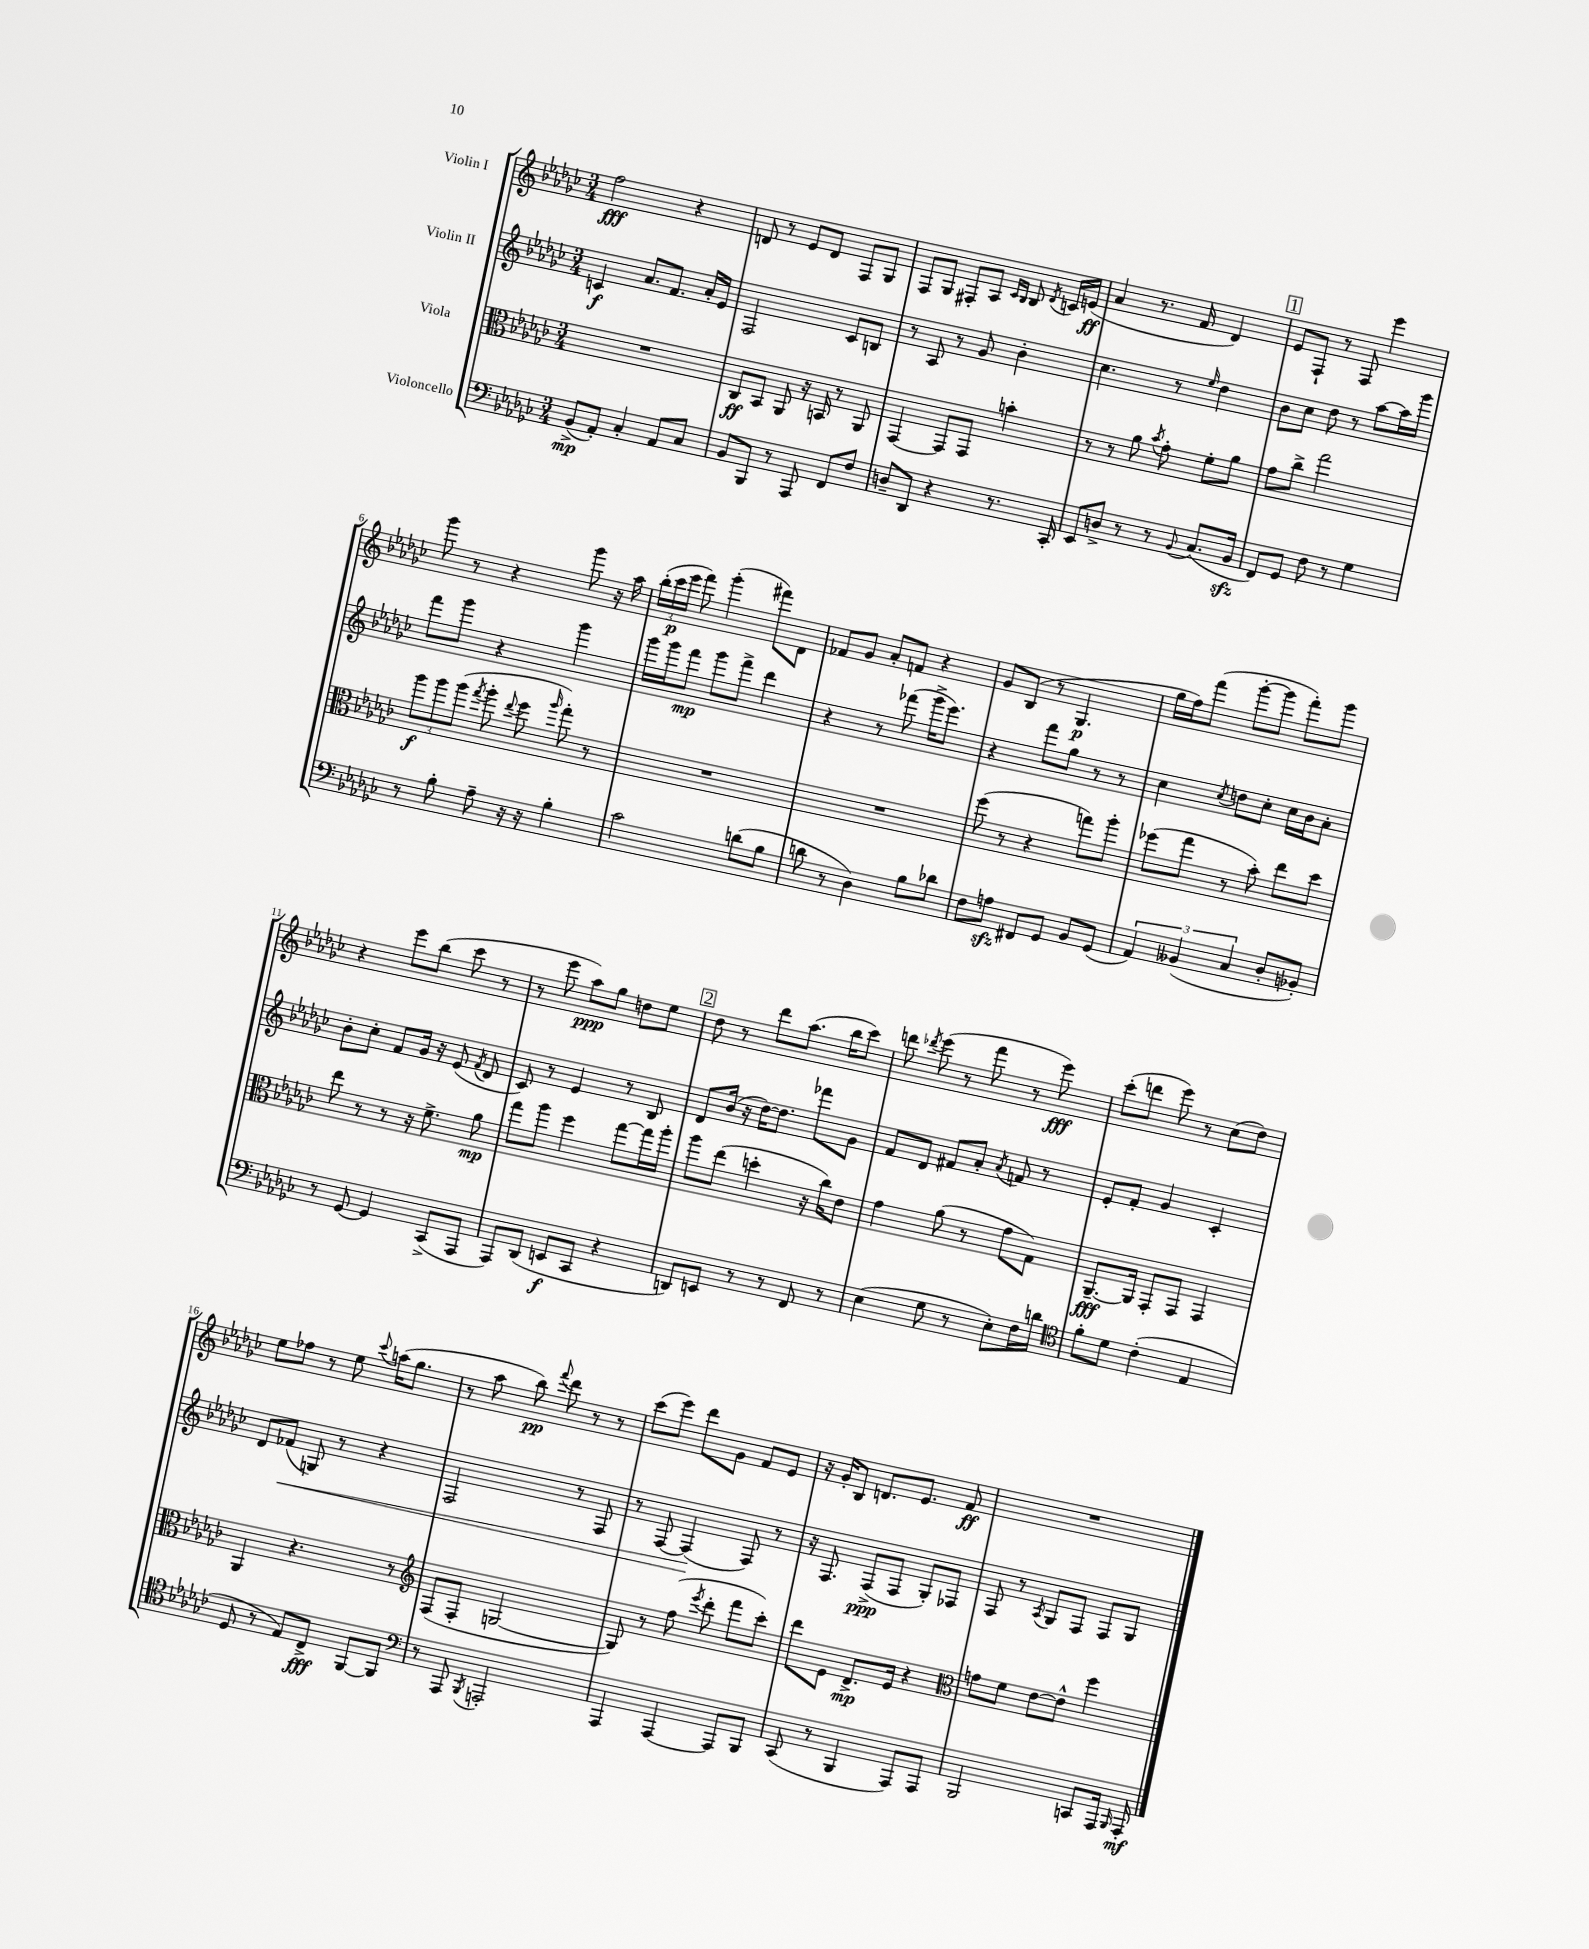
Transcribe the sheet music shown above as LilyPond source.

<<
\new StaffGroup <<
\new Staff = "s0" \with { instrumentName = "Violin I" } {
    \clef treble \key ges \major \numericTimeSignature \time 3/4
    \autoBeamOff f''2\fff r4 |
    d'8 r8 ees'8[ d'8] f8[ ges8] |
    f8[ ges8] fis8[-. aes8] \grace { ces'16[ bes16] } bes8 \acciaccatura { des'8 } c'16[ e'16]\ff( |
    aes'4 r8. f'16 des'4) |
    \mark \markup { \box "1" } ees'8[ f8]-! r8 f8 ees'''4 |
    ges'''8 r8 r4 ges'''8 r16 aes''16 |
    \tuplet 3/2 { bes''16[-.( ces'''16\p ees'''16] } f'''8) ges'''4-.( fis'''8[) des'8] |
    fes'8[ ges'8] aes'8[-. f'8] r4 |
    ges'8[ bes8]( r8 ges4.\p |
    ges''16[ f''16) f'''8]( ges'''8[~-. ges'''8] f'''8[-.) ges'''8] |
    r4 ees'''8[ bes''8]( ces'''8 r8 |
    r8 ees'''8 aes''8[\ppp) ges''8] d''8[ ees''8] |
    \mark \markup { \box "2" } des''8 r8 des'''8[ aes''8.]( bes''16[ ces'''8]) |
    d'''8 \acciaccatura { des'''8 } ees'''8( r8 f'''8 r8 ees'''8\fff) |
    ces'''8[-.( d'''8] ees'''8) r8 ces''8[( des''8]) |
    ees''8[ fes''8] r8 ees''8 \appoggiatura { ces'''8 } a''16[( ges''8.] |
    r8 aes''8 bes''8\pp) \appoggiatura { f'''8 } des'''8 r8 r8 |
    ces'''8[( ees'''8]) des'''8[ ges'8] f'8[ ees'8] |
    r16 ges'16[-. bes8] d'8.[ ees'8.] f'8\ff |
    R2. \bar "|." |
}
\new Staff = "s1" \with { instrumentName = "Violin II" } {
    \clef treble \key ges \major \numericTimeSignature \time 3/4
    \autoBeamOff c'4\f aes'8.[ f'8.] aes'16[-. ees'16] |
    f2 ces'8[ b8] |
    r8 aes8 r8 ges'8 bes'4-. |
    ces''4. r8 \grace { ees''16 } des''4 |
    \mark \markup { \box "1" } bes'8[ ces''8] des''8 r8 aes''8[~ aes''16 ges'''16] |
    f'''8[ ges'''8] r4 ges'''4 |
    ges'''16[ ges'''16 f'''8]\mp ges'''8[ f'''8]-> des'''4 |
    r4 r8 fes'''8( ges'''16[-> ees'''8.]) |
    r4 f'''8[ ges''8] r8 r8 |
    ces''4 \acciaccatura { ces''8 } d''8[ ces''8]-. ces''16[ bes'16 aes'8]-. |
    bes'8[-. ces''8]-. f'8[ ges'16] r16 ees'8( \acciaccatura { f'8 } des'8 |
    ces'8) r8 ees'4 r8 bes8 |
    \mark \markup { \box "2" } des'8[ bes'16]( r16 des''16[~) des''8.] fes'''8[ ges'8] |
    f'8[ des'8] fis'8[ aes'8]-. \acciaccatura { aes'8 } f'8 r8 |
    ees'8[-. f'8]-. ges'4 ces'4-. |
    des'8[ fes'8]\<( g8) r8 r4 |
    f2 r8 f8 |
    r8 f8~ f4\!( f8) r8 |
    r16 f8. f8[->\ppp( f8] ges8[-.) fes8] |
    f8 r8 \acciaccatura { aes8 } ges8[ f8] f8[ ges8] \bar "|." |
}
\new Staff = "s2" \with { instrumentName = "Viola" } {
    \clef alto \key ges \major \numericTimeSignature \time 3/4
    \autoBeamOff R2. |
    ces8[\ff bes,8] aes,8 r16 b,16 r8 aes,8 |
    ges,4~ ges,8[ ges,8] b'4-. |
    r8 r8 aes'8 \acciaccatura { bes'8 } ges'8-. f'8[-. aes'8] |
    \mark \markup { \box "1" } ges'8[ ces''8]-> ges''2 |
    \tuplet 3/2 { aes''8[\f aes''8 aes''8]( } \acciaccatura { ges''8 } aes''8-. \appoggiatura { ees''8 } f''8 \grace { aes''16 } ges''8-.) r8 |
    R2. |
    R2. |
    f''8( r8 r4 g''8[) aes''8]-. |
    fes''8[( ges''8] r8 bes'8-.) ees''8[ des''8] |
    ees''8 r8 r8 r16 f'8.-> aes'8\mp |
    ges''8[ aes''8] f''4 ges''8[~ ges''16 aes''16]-. |
    \mark \markup { \box "2" } aes''8[ ees''8]( d''4-. r16 ces''16[) ees'8] |
    ges'4 aes'8( r8 ges'8[ ges8]) |
    aes,8.[~--\fff aes,16] ges,8[-. ges,8] ges,4 |
    aes,4 r4. r8 |
    \clef treble f8[( f8]-. g2~ |
    g8) r8 f''8( \acciaccatura { ees'''8 } des'''8-. f'''8[ ces'''8]-.) |
    des'''8[ ees'8] des'8.[->\mp ees'16] r4 |
    \clef alto g'8[ f'8] ees'8[~ ees'8]-^ f''4 \bar "|." |
}
\new Staff = "s3" \with { instrumentName = "Violoncello" } {
    \clef bass \key ges \major \numericTimeSignature \time 3/4
    \autoBeamOff bes,8[->\mp( aes,8]-.) ces4-. aes,8[ ces8] |
    bes,8[ bes,,8] r8 aes,,8 f,8[ f8] |
    d8[-- des,8] r4 r8. ces,16-. |
    ees,8[ d8]-> r8 r8 \appoggiatura { bes,8 } ces8.[( bes,16]\sfz |
    \mark \markup { \box "1" } f,8[) ges,8] f8 r8 ges4 |
    r8 bes8-. aes8-- r16 r16 bes4-. |
    ces'2 d'8[( bes8] |
    d'8 r8 des4) bes8[ des'8] |
    f8[ a8]\sfz fis,8[ ges,8] bes,8[ ges,8]( |
    \tuplet 3/2 { aes,4) beses,4( ces4 } des8[-. bes,8]-.) |
    r8 ges,8~ ges,4 ces,8[->( aes,,8] |
    aes,,8[) des,8]( e,8[\f ces,8] r4 |
    \mark \markup { \box "2" } d,8[) e,8] r8 r8 f,8 r8 |
    ees4( ges8 r8 ees8[-.) f16 d'16] |
    \clef tenor f'8[-. des'8] ces'4-.( ees4 |
    des8 r8 ees8[) ces8]->\fff f,8[~ f,8] |
    \clef bass r8 aes,,8 \acciaccatura { bes,,8 } a,,2-. |
    aes,,4 aes,,4~ aes,,8[ bes,,8] |
    ces,8( r8 bes,,4 aes,,8[) aes,,8] |
    bes,,2 c,8[ aes,,16] \grace { bes,,16 } aes,,16-.\mf \bar "|." |
}
>>
>>
